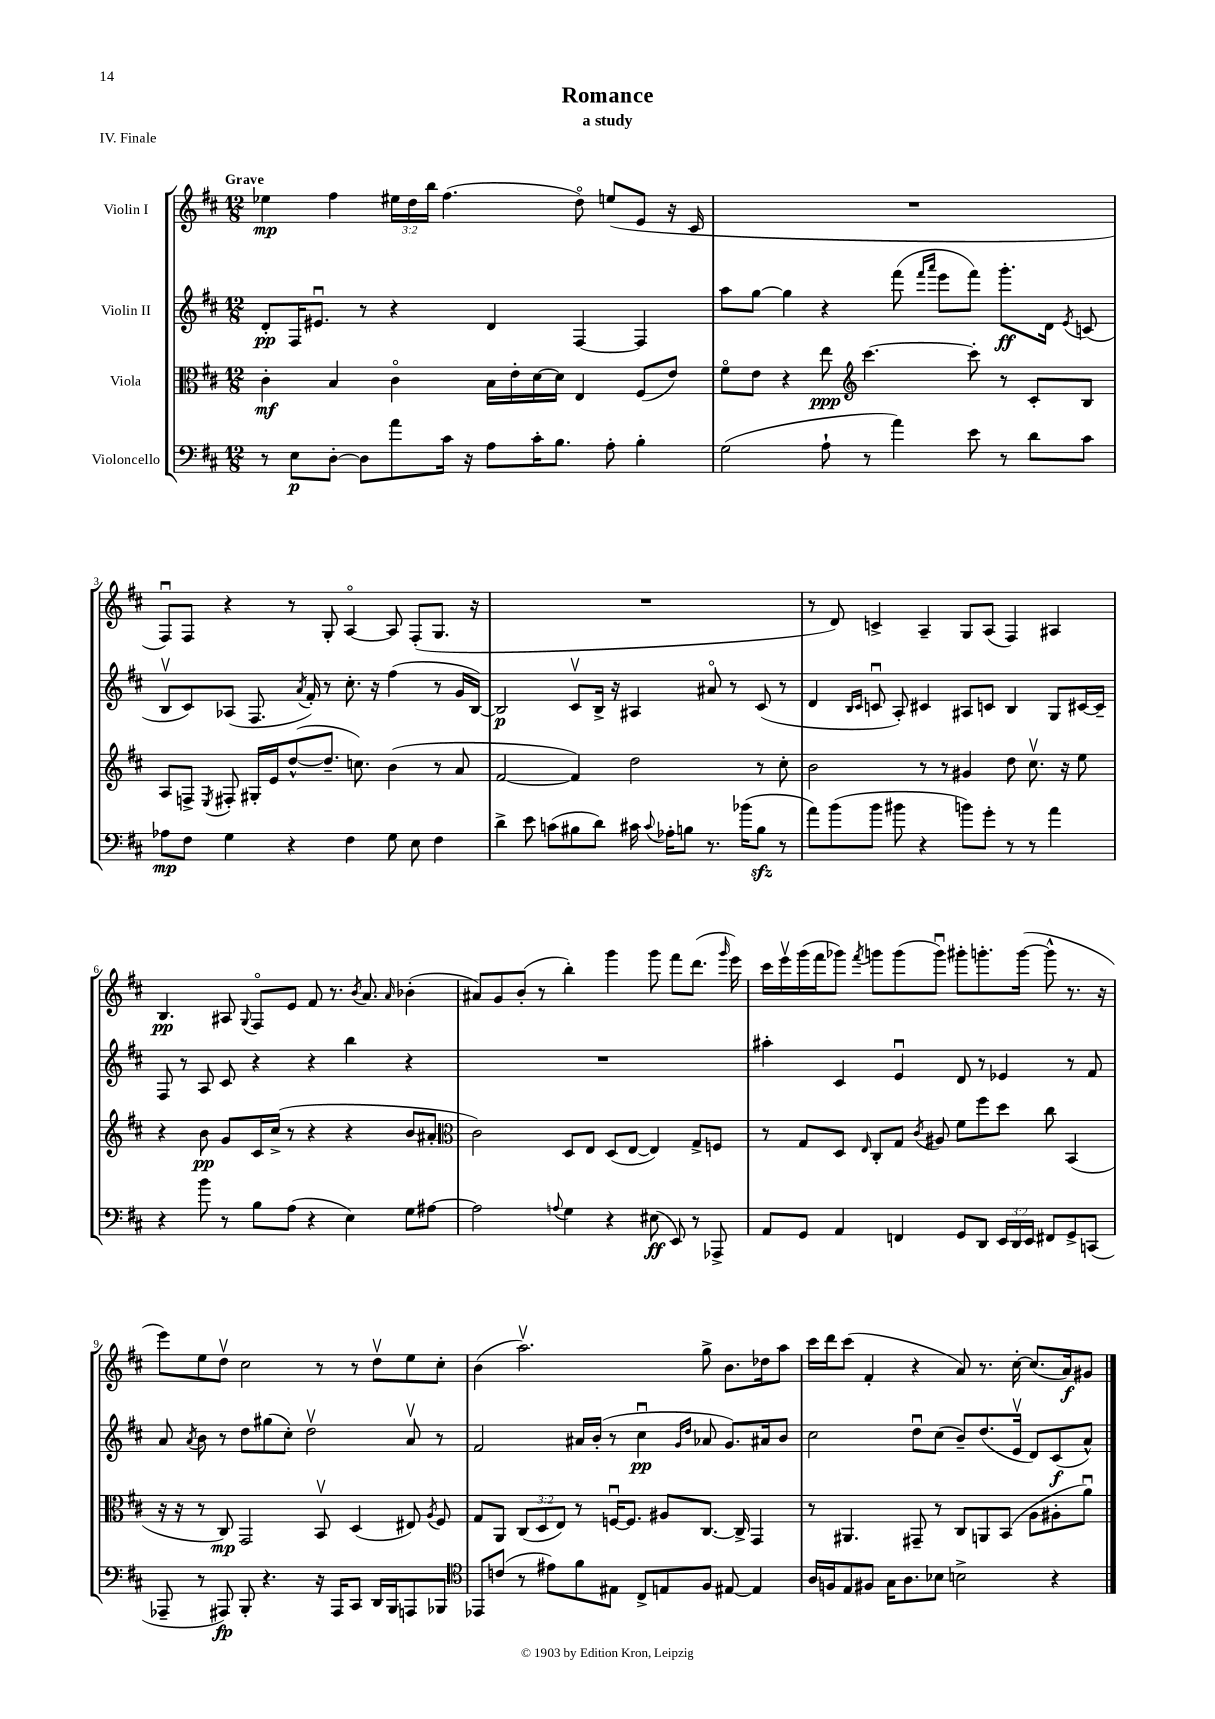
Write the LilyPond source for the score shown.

\header { title = "Romance" subtitle = "a study" piece = "IV. Finale" }
<<
\new StaffGroup <<
\new Staff = "s0" \with { instrumentName = "Violin I" } {
    \clef treble \key d \major \numericTimeSignature \time 12/8 \override Staff.TupletNumber.text = #tuplet-number::calc-fraction-text \tempo "Grave"
    \autoBeamOff ees''4\mp fis''4 \tuplet 3/2 { eis''16[ d''16 b''16] } fis''4.( d''8\flageolet) e''8[( e'8] r16 cis'16 |
    R1. |
    fis8[\downbow) fis8] r4 r8 g8-. a4~\flageolet a8 fis8[-.( g8.] r16 |
    R1. |
    r8 d'8) c'4-> a4-- g8[ a8]( fis4) ais4 |
    b4.\pp ais8 \appoggiatura { g8 } fis8[\flageolet e'8] fis'8 r8. \acciaccatura { b'8 } a'8. \grace { a'16 } bes'4-.( |
    ais'8[) g'8 b'8]-.( r8 b''4-.) g'''4 g'''8 fis'''8[ d'''8.]( \grace { g'''16 } e'''16) |
    cis'''16[ e'''16\upbow g'''16( fis'''16 ges'''8]) \acciaccatura { fis'''8 } g'''8[ g'''8( g'''8]\downbow) gis'''8[-. g'''8.-. g'''16]~( g'''8-^ r8. r16 |
    e'''8[) e''8 d''8]\upbow cis''2 r8 r8 d''8[\upbow e''8 cis''8]-. |
    b'4( a''2.\upbow) g''8-> b'8.[ des''16 a''8] |
    cis'''16[ d'''16 cis'''8]( fis'4-. r4 a'8) r8. cis''16~-. cis''8.[( a'16\f) gis'8] \bar "|." |
}
\new Staff = "s1" \with { instrumentName = "Violin II" } {
    \clef treble \key d \major \numericTimeSignature \time 12/8
    \autoBeamOff d'8[-.\pp fis16 eis'8.]\downbow r8 r4 d'4 fis4~ fis4 |
    a''8[ g''8]~ g''4 r4 fis'''8( \grace { fis'''16[ a'''16] } e'''8[ fis'''8]) g'''8.[-.\ff d'16] \acciaccatura { e'8 } c'8( |
    b8[\upbow cis'8) aes8]( fis8. \acciaccatura { a'8 } fis'16-.) r8 cis''8.-. r16 fis''4( r8 g'16[ b16]~) |
    b2\p cis'8[\upbow b16]-> r16 ais4 ais'8\flageolet r8 cis'8( r8 |
    d'4 \grace { b16[ cis'16] } c'8\downbow a8-.) cis'4 ais8[ c'8] b4 g8[ cis'16~ cis'16]-- |
    fis8 r8 a8 cis'8 r4 r4 b''4 r4 |
    R1. |
    ais''4-. cis'4 e'4\downbow d'8 r8 ees'4 r8 fis'8 |
    a'8 \acciaccatura { a'8 } b'8 r8 d''8[ gis''8( cis''8]-.) d''2\upbow a'8\upbow r8 |
    fis'2 ais'16[ b'16]-.( r8 cis''4\downbow\pp \grace { g'16[ d''16] } aes'8 g'8.[) ais'16 b'8] |
    cis''2 d''8[\downbow cis''8]( b'8[--) d''8.( e'16]\upbow d'8[) cis'8\f( a'8]-^) \bar "|." |
}
\new Staff = "s2" \with { instrumentName = "Viola" } {
    \clef alto \key d \major \numericTimeSignature \time 12/8 \override Staff.TupletNumber.text = #tuplet-number::calc-fraction-text
    \autoBeamOff cis'4-.\mf b4 cis'4\flageolet b16[ e'16-. d'16~ d'16] e4 fis8[( e'8]) |
    fis'8[\flageolet e'8] r4 e''8\ppp \clef treble cis'''4.~ cis'''8-. r8 cis'8[-. b8] |
    a8[ f8]-> \acciaccatura { e8 } fis8-. gis16[-. e'16 d''8~-^( d''8.]-- c''8.) b'4( r8 a'8 |
    fis'2~ fis'4) d''2 r8 cis''8-. |
    b'2 r8 r8 gis'4 d''8 cis''8.\upbow r16 e''8 |
    r4 b'8\pp g'8[ cis'16 cis''16]->( r8 r4 r4 b'8[ ais'8]-. |
    \clef alto cis'2) d8[ e8] d8[( e8]~ e4) g8[-> f8] |
    r8 g8[ d8] \grace { e16 } cis8[-. g8] \acciaccatura { cis'8 } ais8 fis'8[ fis''8 d''8] cis''8 b,4( |
    r16 r16 r8 cis8\mp) g,2 b,8\upbow d4( eis8) \acciaccatura { a8 } fis8 |
    g8[ a,8] \tuplet 3/2 { cis8[( d8 e8]) } r8 f16[~\downbow f8.] ais8[ cis8.]~ cis16-> g,4 |
    r8 ais,4. gis,8-- r8 cis8[ a,8 b,8]( a8[ ais8-. a'8]\downbow) \bar "|." |
}
\new Staff = "s3" \with { instrumentName = "Violoncello" } {
    \clef bass \key d \major \numericTimeSignature \time 12/8 \override Staff.TupletNumber.text = #tuplet-number::calc-fraction-text
    \autoBeamOff r8 e8[\p d8]~-. d8[ a'8 cis'16] r16 a8[ cis'16-. b8.] a8-. b4-. |
    g2( a8-! r8 a'4) e'8 r8 d'8[ cis'8] |
    aes8[\mp fis8] g4 r4 fis4 g8 e8 fis4 |
    d'4-> e'8 c'8[( bis8 d'8]) cis'16 \appoggiatura { cis'8 } aes16[-. b8] r8. bes'16[( b8]\sfz r8 |
    a'8[) b'8( b'8] bis'8 r4 b'8[) g'8]-. r8 r8 a'4 |
    r4 b'8 r8 b8[ a8]( r4 e4) g8[ ais8]~ |
    ais2 \appoggiatura { a8 } g4 r4 eis8\ff( e,8) r8 aes,,8-> |
    a,8[ g,8] a,4 f,4 g,8[ d,8] \tuplet 3/2 { e,16[ d,16 e,16] } fis,8[ g,8-> c,8]( |
    aes,,8-- r8 ais,,8\fp) b,,8-. r4. r16 ais,,16[ cis,8] d,16[ b,,16 a,,8 bes,,8] |
    \clef tenor ees,8[ c'8]( r8 eis'8[) fis'8 eis8] cis8[-> e8 fis8] eis8~ eis4 |
    a16[ f16 e8 fis8] g16[ a8. bes8] b2-> r4 \bar "|." |
}
>>
>>
